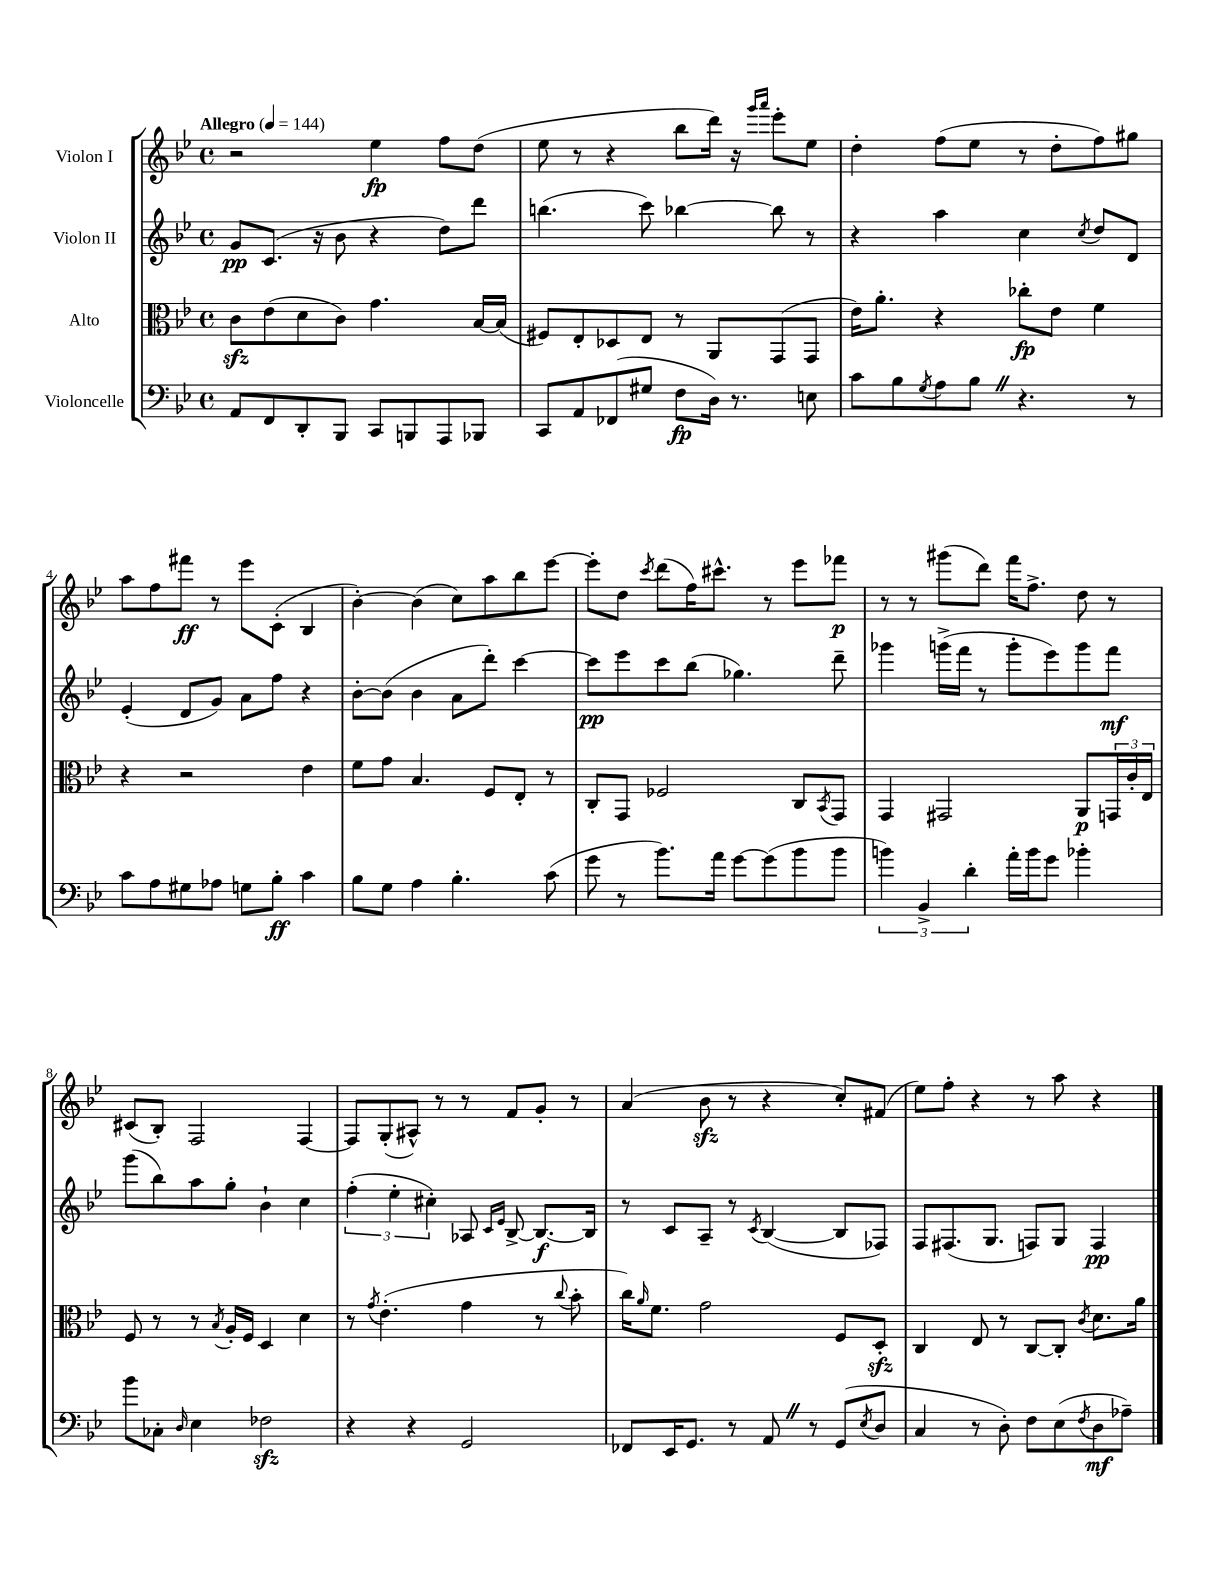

**kern	**dynam	**kern	**dynam	**kern	**dynam	**kern	**dynam
*part4	*part4	*part3	*part3	*part2	*part2	*part1	*part1
*staff4	*staff4	*staff3	*staff3	*staff2	*staff2	*staff1	*staff1
*I"Violoncelle	*	*I"Alto	*	*I"Violon II	*	*I"Violon I	*
*clefF4	*	*clefC3	*	*clefG2	*	*clefG2	*
*k[b-e-]	*	*k[b-e-]	*	*k[b-e-]	*	*k[b-e-]	*
*M4/4	*	*M4/4	*	*M4/4	*	*M4/4	*
*met(c)	*	*met(c)	*	*met(c)	*	*met(c)	*
*MM144	*	*MM144	*	*MM144	*	*MM144	*
=1	=1	=1	=1	=1	=1	=1	=1
!	!	!	!	!	!	!LO:TX:a:B:t=Allegro	!
8AA/L	.	8czz\L	.	8g/L	pp	2r	.
8FF/	.	(8e-\	.	(8.c/J	.	.	.
8DD'/	.	8d\	.	.	.	.	.
.	.	.	.	16r	.	.	.
8BBB-/J	.	8c\J)	.	8b-\	.	.	.
8CC/L	.	4.g\	.	4r	.	4ee-\	fp
8BBBn/	.	.	.	.	.	.	.
8AAA/	.	.	.	8dd\L)	.	8ff\L	.
8BBB-X/J	.	[16B-/LL	.	8ddd\J	.	(8dd\J	.
.	.	(16B-/JJ]	.	.	.	.	.
=2	=2	=2	=2	=2	=2	=2	=2
8CC/L	.	8F#X/L)	.	(4.bbn\	.	8ee-\	.
8AA/	.	8E-'/	.	.	.	8r	.
(8FF-X/	.	8D-X/	.	.	.	4r	.
8G#X/J	.	8E-/J	.	8ccc\)	.	.	.
8F\L	fp	8r	.	[4bb-X\	.	8bb-\L	.
16D\Jk)	.	8AA/L	.	.	.	16ddd\Jk)	.
8.r	.	.	.	.	.	16r	.
.	.	.	.	.	.	16qqggg/LL	.
.	.	.	.	.	.	16qqaaa/JJ	.
.	.	(8GG/	.	8bb-\]	.	8eee-'\L	.
8En\	.	8GG/J	.	8r	.	8ee-\J	.
=3	=3	=3	=3	=3	=3	=3	=3
8c\L	.	16e-\KL)	.	4r	.	4dd'\	.
.	.	8.a'\J	.	.	.	.	.
8B-\	.	.	.	.	.	.	.
8qG/	.	.	.	.	.	.	.
8A\	.	4r	.	4aa\	.	(8ff\L	.
8B-Z\J	.	.	.	.	.	8ee-\J	.
4.r	.	8cc-X'\L	fp	4cc\	.	8r	.
.	.	8e-\J	.	.	.	8dd'\L	.
.	.	.	.	8qcc/	.	.	.
.	.	4f\	.	8dd/L	.	8ff\)	.
8r	.	.	.	8d/J	.	8gg#X\J	.
!!LO:LB:g=z
=4	=4	=4	=4	=4	=4	=4	=4
8c\L	.	4r	.	(4e-'/	.	8aa\L	.
8A\	.	.	.	.	.	8ff\	.
8G#X\	.	2r	.	8d/L	.	8fff#X\J	ff
8A-X\J	.	.	.	8g/J)	.	8r	.
8Gn\L	.	.	.	8a\L	.	8eee-\L	.
8B-'\J	ff	.	.	8ff\J	.	(8c'\J	.
4c\	.	4e-\	.	4r	.	4B-/	.
=5	=5	=5	=5	=5	=5	=5	=5
8B-\L	.	8f\L	.	[8b-'\L	.	[4b-'\)	.
8G\J	.	8g\J	.	(8b-\J]	.	.	.
4A\	.	4.B-/	.	4b-\	.	(4b-\]	.
4.B-'\	.	.	.	8a\L	.	8cc\L)	.
.	.	8F/L	.	8ddd'\J)	.	8aa\	.
.	.	8E-'/J	.	[4ccc\	.	8bb-\	.
(8c\	.	8r	.	.	.	[8eee-\J	.
=6	=6	=6	=6	=6	=6	=6	=6
8g\	.	8C'/L	.	8ccc\L]	pp	8eee-'\L]	.
8r	.	8GG/J	.	8eee-\	.	8dd\J	.
.	.	.	.	.	.	8qccc/	.
8.b-\L)	.	2F-X/	.	8ccc\	.	(8ddd\L	.
.	.	.	.	(8bb-\J	.	16ff\K)	.
16a\Jk	.	.	.	.	.	8.ccc#X^^\J	.
[8g\L	.	.	.	4.gg-X\)	.	.	.
(8g\]	.	.	.	.	.	8r	.
8b-\	.	8C/L	.	.	.	8eee-\L	.
.	.	8qBB-/	.	.	.	.	.
8b-\J	.	8GG/J	.	8ddd~\	.	8fff-X\J	p
=7	=7	=7	=7	=7	=7	=7	=7
6bn\)	.	4GG/	.	4ggg-X\	.	8r	.
.	.	.	.	.	.	8r	.
6BB-^/	.	.	.	.	.	.	.
.	.	2GG#X/	.	(16gggn^\LL	.	(8ggg#X\L	.
.	.	.	.	16fff\JJ	.	.	.
6d'\	.	.	.	.	.	.	.
.	.	.	.	8r	.	8ddd\J)	.
16a'\LL	.	.	.	8ggg'\L	.	16fff\KL	.
16b\J	.	.	.	.	.	8.ff^\J	.
8g\J	.	.	.	8eee-\)	.	.	.
4b-X'\	.	8AA/L	p	8ggg\	.	8dd\	.
.	.	24GGn/L	.	8fff\J	mf	8r	.
.	.	24c'/	.	.	.	.	.
.	.	24E-/JJ	.	.	.	.	.
!!LO:LB:g=z
=8	=8	=8	=8	=8	=8	=8	=8
8b-\L	.	8F/	.	(8ggg\L	.	(8c#X/L	.
8C-X'\J	.	8r	.	8bb-\)	.	8B-'/J)	.
16qqD/	.	.	.	.	.	.	.
4E-\	.	8r	.	8aa\	.	2F/	.
.	.	8qB-/	.	.	.	.	.
.	.	16A'/LL	.	8gg'\J	.	.	.
.	.	16F/JJ	.	.	.	.	.
2F-Xzz\	.	4D/	.	4b-`\	.	.	.
.	.	4d\	.	4cc\	.	[4F/	.
=9	=9	=9	=9	=9	=9	=9	=9
4r	.	8r	.	(6ff'\	.	8F/L]	.
.	.	8qg/	.	.	.	.	.
.	.	(4.e-'\	.	.	.	(8G'/	.
.	.	.	.	6ee-'\	.	.	.
4r	.	.	.	.	.	8A#X^^/J)	.
.	.	.	.	6cc#X'\)	.	.	.
.	.	.	.	.	.	8r	.
2GG/	.	4g\	.	8A-X/	.	8r	.
.	.	.	.	16qqc/LL	.	.	.
.	.	.	.	16qqe-/JJ	.	.	.
.	.	.	.	[8B-^/	.	8f/L	.
.	.	8r	.	8.B-/L_	f	8g'/J	.
.	.	8qqcc/	.	.	.	.	.
.	.	8b-'\	.	.	.	8r	.
.	.	.	.	16B-/Jk]	.	.	.
=10	=10	=10	=10	=10	=10	=10	=10
8FF-X/L	.	16cc\KL)	.	8r	.	(4a/	.
.	.	16qqa/	.	.	.	.	.
.	.	8.f\J	.	.	.	.	.
16EE-/K	.	.	.	8c/L	.	.	.
8.GG/J	.	.	.	.	.	.	.
.	.	2g\	.	8A~/J	.	8b-zz\	.
8r	.	.	.	8r	.	8r	.
.	.	.	.	8qc/	.	.	.
8AAZ/	.	.	.	([4B-/	.	4r	.
8r	.	.	.	.	.	.	.
(8GG/L	.	8F/L	.	8B-/L]	.	8cc'/L)	.
8qE-/	.	.	.	.	.	.	.
8D/J	.	8Dzz'/J	.	8F-X/J)	.	(8f#X/J	.
=11	=11	=11	=11	=11	=11	=11	=11
4C/	.	4C/	.	8F/L	.	8ee-\L)	.
.	.	.	.	(8.F#X/	.	8ff'\J	.
8r	.	8E-/	.	.	.	4r	.
.	.	.	.	8.G/J	.	.	.
8D'\)	.	8r	.	.	.	.	.
8F\L	.	[8C/L	.	8Fn/L)	.	8r	.
(8E-\	.	8C'/J]	.	8G/J	.	8aa\	.
8qF/	.	8qc/	.	.	.	.	.
8D\	mf	8.d\L	.	4F/	pp	4r	.
8A-X~\J)	.	.	.	.	.	.	.
.	.	16a\Jk	.	.	.	.	.
==	==	==	==	==	==	==	==
*-	*-	*-	*-	*-	*-	*-	*-
